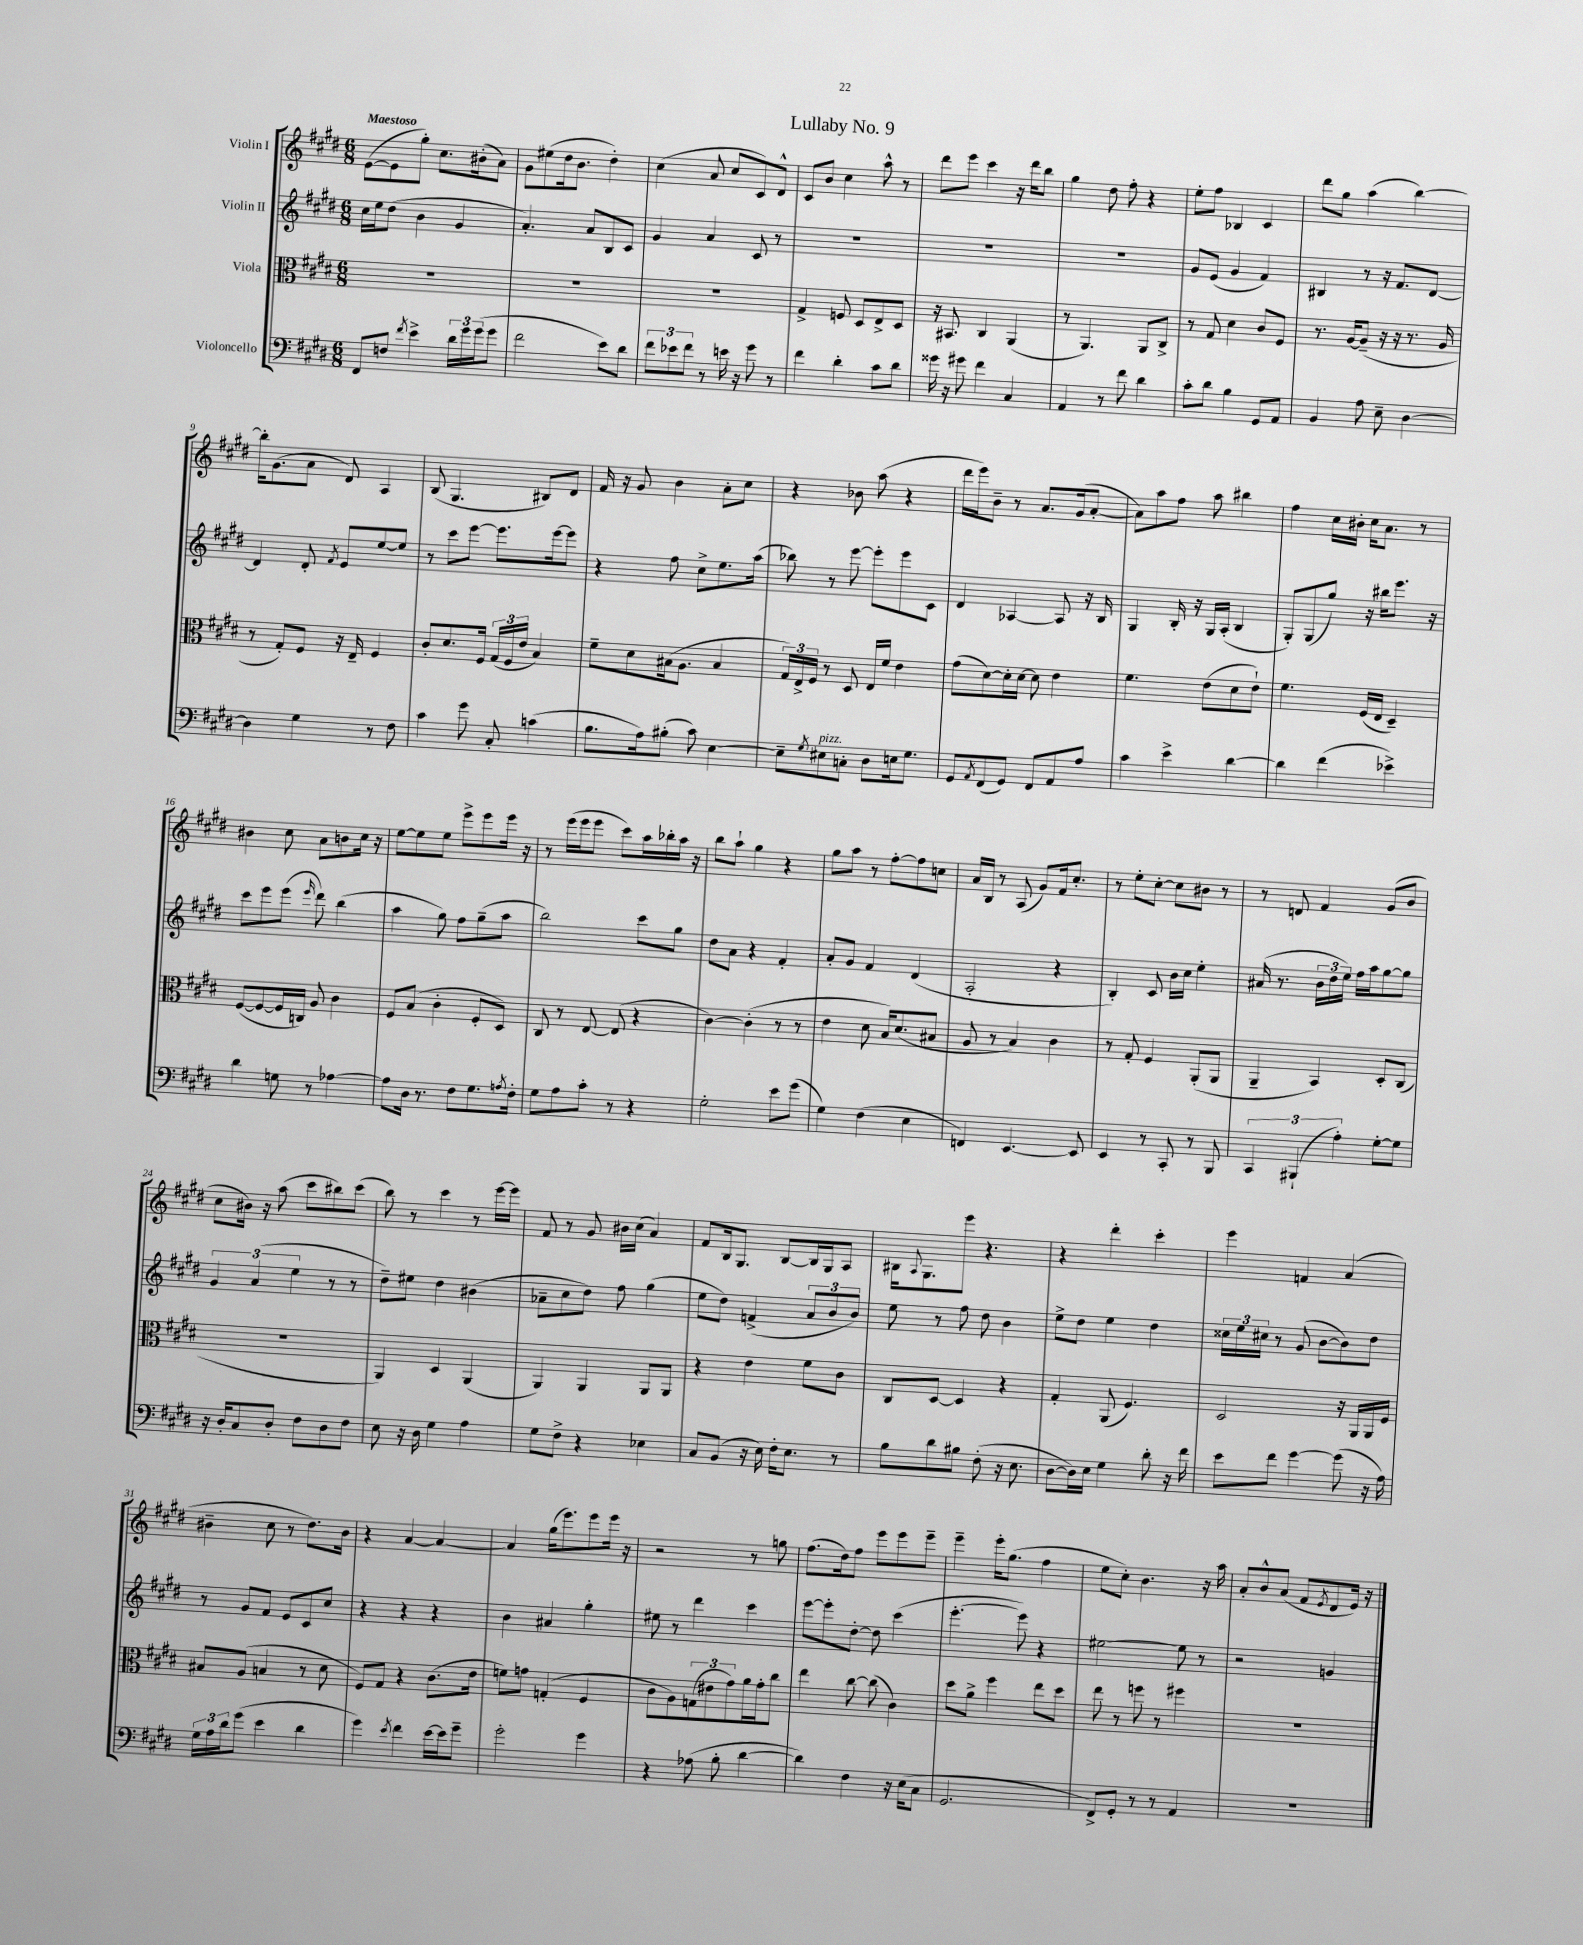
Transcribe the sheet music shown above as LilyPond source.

\header { title = "Lullaby No. 9" }
<<
\new StaffGroup <<
\new Staff = "s0" \with { instrumentName = "Violin I" } {
    \clef treble \key e \major \numericTimeSignature \time 6/8 \tempo "Maestoso"
    e'8~( e'8 gis''8-.) cis''8. bis'16-.( a'8) |
    gis'8 eis''8( dis''16 b'8. dis''4-.) |
    cis''4( a'8 cis''8 cis'8) dis'8-^ |
    cis'8 b'8 cis''4 a''8-^ r8 |
    dis'''8 e'''8 cis'''4 r16 dis'''16 b''8 |
    gis''4 dis''8 fis''8-. r4 |
    e''8-. fis''8 bes4 cis'4 |
    dis'''8 gis''8 a''4( b''4~) |
    b''16-. gis'8.( a'8 dis'8) a4 |
    b8( gis4. bis8) dis'8 |
    fis'16 r16 gis'8 b'4 a'8-. cis''8 |
    r4 bes'8 a''8( r4 |
    dis'''16 e'''16) b'8-- r8 a'8. gis'16( a'8~-. |
    a'8) a''8 fis''8 a''8 bis''4 |
    fis''4 cis''16 bis'16-. cis''16 a'8. r8 |
    bis'4 cis''8 a'8 b'8 cis''16 r16 |
    e''8~ e''8 e''8 e'''8-> e'''8 e'''16 r16 |
    r8 e'''16( e'''16 e'''8 cis'''8) a''16 bes''16-. a''16 r16 |
    b''8 a''8-! gis''4 r4 |
    gis''8 a''8 r8 fis''8~-. fis''8 c''8 |
    a'16 b16 r8 a8( gis'8) fis'16 cis''8.-. |
    r8 e''8-. cis''8~-. cis''8 bis'8 r8 |
    r8 d'8 fis'4 gis'8( b'8 |
    cis''8 bis'16) r16 a''8( cis'''8 bis''8) cis'''8( |
    b''8) r8 cis'''4 r8 e'''16~ e'''16 |
    fis'8 r8 gis'8 bis'16 cis''16( a'4) |
    fis'8 b16 gis8. b8~ b16 gis16 a8 |
    bis16 \appoggiatura { a8 } gis8. e'''8 r4. |
    r4 dis'''4-. cis'''4-. |
    e'''4 f'4 a'4( |
    bis'4-- cis''8 r8 dis''8.) bis'16 |
    r4 a'4~ a'4~ |
    a'4 gis''16( e'''8.) e'''8 e'''16 r16 |
    r2 r8 g''8 |
    fis''8.( dis''16) fis''8 e'''8 e'''8 e'''8-- |
    e'''4-- e'''16-. gis''8.( fis''4 |
    e''8 cis''8-.) b'4. r16 a''16 |
    a'8-. b'8-^ a'8( fis'8 \acciaccatura { e'8 } dis'8 e'16) r16 \bar "|." |
}
\new Staff = "s1" \with { instrumentName = "Violin II" } {
    \clef treble \key e \major \numericTimeSignature \time 6/8
    cis''16 e''16 dis''8( b'4 gis'4 |
    a'4.-.) a'8 b8 cis'8 |
    gis'4 a'4 cis'8 r8 |
    R2. |
    R2. |
    R2. |
    gis'8 e'8( gis'4 fis'4) |
    bis4 r8 r16 fis'8. dis'8~ |
    dis'4 dis'8-. \acciaccatura { fis'8 } e'8 e''8~ e''8 |
    r8 cis'''8 e'''8~ e'''8. e'''16~ e'''8 |
    r4 fis''8 cis''8-> e''8. a''16( |
    bes''8) r8 e'''8~ e'''8-. e'''8 cis'8 |
    dis'4 aes4~ aes8 r16 b16 |
    gis4 b16-. r16 gis16 a16-.( b4 |
    gis8-.) gis8( gis''8) r16 bis''16 e'''8. r16 |
    cis'''8 e'''8 e'''8( \grace { e'''16 } dis'''8) b''4( |
    a''4 gis''8) fis''8 gis''8--( a''8 |
    b''2) cis'''8 gis''8 |
    dis''8 a'8 r4 fis'4-. |
    a'8-. gis'8 fis'4 dis'4( |
    a2-. r4 |
    b4-.) cis'8 b'16 cis''16 e''4-. |
    ais'16( r8. \tuplet 3/2 { b'16 dis''16 e''16) } fis''16 a''16 gis''8~ gis''8 |
    \tuplet 3/2 { gis'4 a'4( e''4 } r8 r8 |
    dis''8--) eis''8 dis''4 bis'4( |
    aes'8-- cis''8 dis''8) fis''8 gis''4( |
    e''8 dis''8) f'4->( \tuplet 3/2 { a'8 b'8 b'8) } |
    e''8 r8 fis''8 dis''8 b'4 |
    e''8-> dis''8 e''4 dis''4 |
    \tuplet 3/2 { cisis''16 e''16 cis''16 } r8 gis'8( b'8~ b'8) dis''8 |
    r8 gis'8 fis'8 e'8 cis'8 cis''8 |
    r4 r4 r4 |
    b'4 ais'4 gis''4-. |
    eis''8 r8 dis'''4 cis'''4 |
    e'''8~ e'''8-. dis''8~-. dis''8 cis'''4( |
    e'''4.~-. e'''8) r4 |
    eis''2~ eis''8 r8 |
    r2 g'4 \bar "|." |
}
\new Staff = "s2" \with { instrumentName = "Viola" } {
    \clef alto \key e \major \numericTimeSignature \time 6/8
    R2. |
    R2. |
    R2. |
    gis4-> f8 dis8 e8-> dis8 |
    r16 bis,8. cis4 a,4( |
    r8 a,4.) a,8 cis8-> |
    r8 gis8 dis'4 cis'8 fis8 |
    r8. a16~ a8--( r16 r16 r8. a16 |
    r8 gis8-.) fis8 r16 e16-- fis4 |
    cis'8-. dis'8. fis16 \tuplet 3/2 { gis16( fis16 e'16 } b4) |
    fis'8-- dis'8 bis16( a8. bis4 |
    \tuplet 3/2 { gis16) e16-> fis16 } r8 dis8 e16 fis'16 e'4 |
    gis'8( dis'8~) dis'16-. dis'16~ dis'8 e'4 |
    fis'4. e'8( dis'8 e'8-!) |
    fis'4. fis16( e16 dis4--) |
    fis8~( fis8~ fis16 c16) a8 cis'4 |
    fis8 b8( cis'4-. fis8-. dis8) |
    cis8 r8 e8~ e8( r4 |
    cis'4~) cis'4-.( r8 r8 |
    e'4 dis'8 b16) dis'8.( bis8 |
    a8 r8 b4) cis'4 |
    r8 gis8-. fis4 a,8-.( a,8 |
    a,4-- b,4) dis8-. cis8( |
    R2. |
    a,4) dis4 a,4( |
    a,4) a,4 a,8 a,8 |
    r4 e'4 fis'8 cis'8 |
    cis8 dis8~ dis4 r4 |
    gis4-. a,8( fis4.) |
    dis2 r16 a,16 a,16 fis16 |
    bis8 a8( b4 r8 dis'8 |
    fis8) gis8 r4 cis'8.( e'16 |
    f'8) g'8 g4-.( fis4 |
    cis'8 a8) \tuplet 3/2 { g8( eis'8 gis'8) } a'16 gis'16-. cis''8 |
    e''4 cis''8~ cis''8( cis'4) |
    dis''8 a'8-> fis''4 e''8 dis''8 |
    e''8 r8 f''8 r8 fis''4 |
    R2. \bar "|." |
}
\new Staff = "s3" \with { instrumentName = "Violoncello" } {
    \clef bass \key e \major \numericTimeSignature \time 6/8
    fis,8 f8 \acciaccatura { fis'8 } e'4-> \tuplet 3/2 { dis'16 gis'16 gis'16( } gis'8 |
    fis'2 e'8) dis'8 |
    \tuplet 3/2 { fis'8 ees'8 fis'8 } r8 e'16 r16 gis'8 r8 |
    fis'4 dis'4-. cis'8 dis'8 |
    gisis'16 r16 gis'8 fis'4 cis4 |
    a,4 r8 fis'8 dis'4 |
    cis'8-. dis'8 b4 gis,8 a,8 |
    b,4 a8 e8-- dis4~ |
    dis4 gis4 r8 fis8 |
    cis'4 gis'8 cis8-. c'4( |
    b8. a16) bis8-.( cis'8) e4~ |
    e8-- \acciaccatura { gis8 } eis8^\markup { \italic "pizz." } c8-. dis8 e16 gis8. |
    gis,8 \acciaccatura { a,8 } fis,8( gis,8) fis,8 a,8 a8 |
    cis'4 e'4-> dis'4~ |
    dis'4 fis'4( ees'4->) |
    dis'4 g8 r8 aes4~ |
    aes8 dis16 r8. fis8 gis8. \acciaccatura { a8 } fis16-. |
    gis8 a8 cis'8-. r8 r4 |
    gis2-. e'8 gis'8( |
    gis4) fis4( e4 |
    f,4) e,4.~ e,8 |
    e,4 r8 cis,8-. r8 b,,8 |
    \tuplet 3/2 { cis,4 bis,,4-!( a4-.) } gis8~-. gis8 |
    r16 dis16-. cis8 dis8-. fis8 dis8 fis8 |
    e8 r16 dis16 gis4 a4 |
    gis8 fis8-> r4 ees4 |
    cis8 b,8( r16 e16) fis16-. e8. r8 |
    b8 dis'8 bis8 fis8-.( r16 e8. |
    dis8~ dis16) e16 gis4 dis'8-. r16 fis'16 |
    e'8 fis'8 gis'4~ gis'8( r16 a16) |
    \tuplet 3/2 { gis16 a16 dis'16 } gis'8( e'4 dis'4 |
    gis'4) \acciaccatura { e'8 } fis'4 e'16~ e'16 gis'8-- |
    gis'2-. gis'4 |
    r4 aes8( b8-. dis'4~ |
    dis'4) fis4 r16 e16( cis8 |
    gis,2. |
    fis,8->) gis,8-. r8 r8 a,4 |
    R2. \bar "|." |
}
>>
>>
